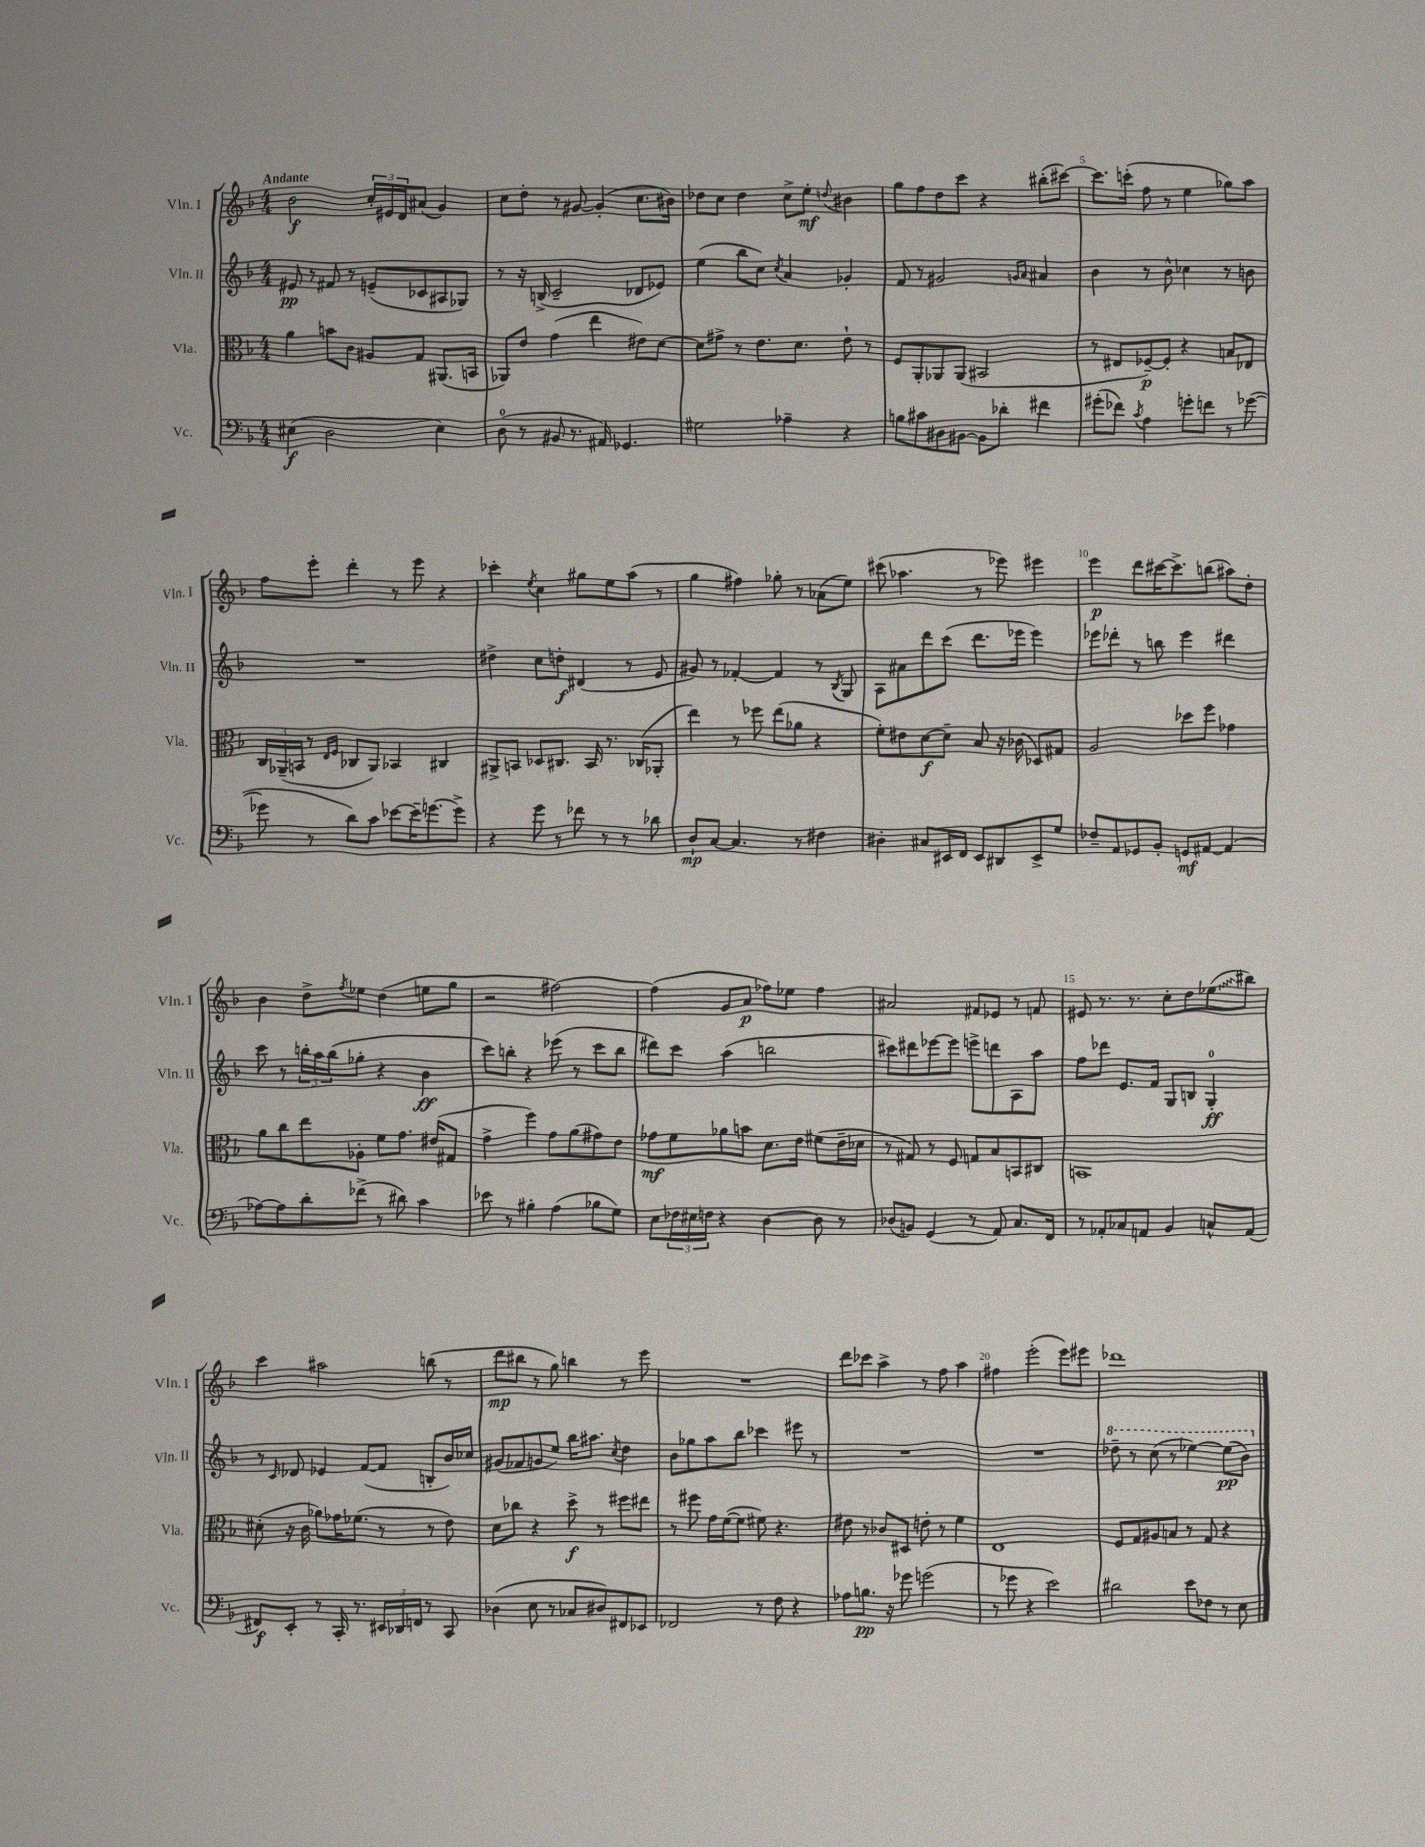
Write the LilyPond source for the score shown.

<<
\new StaffGroup <<
\new Staff = "s0" \with { instrumentName = "Vln. I" shortInstrumentName = "Vln. I" } {
    \clef treble \key f \major \numericTimeSignature \time 4/4 \tempo "Andante"
    bes'2\f \tuplet 3/2 { c''16-. eis'16 d'16 } ais'8( g'4) |
    c''8 d''8-. r8 gis'8~ gis'4-.( c''8. bis'16) |
    des''8 c''8 des''4 c''8-> e''8-.\mf \appoggiatura { d''8 } bis'4 |
    g''8 f''8 d''8 c'''8 r4 bis''8-.( cis'''8~) |
    cis'''8. c'''16-.( f''8 r8 e''4 ges''8) a''8 |
    f''8 e'''8-. d'''4-. r8 e'''8 r4 |
    ces'''4-. \acciaccatura { e''8 } c''4 gis''8 e''8 a''8( r8 |
    g''4 fis''4) ges''8-. r8 aes'8( e''8) |
    cis'''8( aes''4. r8 ees'''8) eis'''4 |
    e'''4\p d'''8 cis'''16~ cis'''8.-> b''8( ais''8) d''8-. |
    bes'4 d''8-> \acciaccatura { f''8 } ees''8 d''4( e''8 g''8 |
    r2 fis''2~) |
    fis''4( g'8 a'8\p fes''8) ees''8 fes''4 |
    ais'2 fis'8 ees'8 r8 f'8 |
    eis'8 r8. r8. c''8-. d''8 \once \override Glissando.style = #'zigzag ees''8\glissando( bis''8) |
    c'''4 ais''2 b''8( r8 |
    d'''8\mp bis''8 r8 g''8) b''4 r8 e'''8 |
    R1 |
    d'''8 ces'''8 a''4-> r8 f''8 a''4 |
    fis''4 e'''2-.( e'''8) eis'''8 |
    des'''1 \bar "|." |
}
\new Staff = "s1" \with { instrumentName = "Vln. II" shortInstrumentName = "Vln. II" } {
    \clef treble \key f \major \numericTimeSignature \time 4/4
    eis'8\pp r8 fis'8 r8 e'8--( ces'8 ais8 ges8) |
    r8 r16 b16->( c'2-- des'8 ees'8) |
    e''4( bes''8 c''8) \acciaccatura { c''8 } a'4 ges'4-. |
    f'8 r8 gis'2 \grace { g'16 a'16 } ais'4 |
    bes'4 r8 bes'8-^ ces''4 r8 b'8 |
    R1 |
    dis''4-> c''8 d''8-.\f dis'4( r8 e'8 |
    gis'8) r8 fes'4~-. fes'4 r8 \acciaccatura { bes8 } g8 |
    a8 ais'8 d'''8 c'''8( d'''8. ees'''16 ees'''4) |
    ees'''8 des'''8-. r8 b''8 ees'''4 dis'''4 |
    c'''8 r8 \tuplet 3/2 { b''16-. a''16 b''16( } ges''8-. r4 bes'4\ff |
    c'''8) b''8-. r4 ees'''8( r8 c'''8 b''8 |
    dis'''8) c'''8 a''4( b''2 |
    cis'''8) dis'''8 ees'''8~ ees'''8 e'''8-> d'''8 a8 a''8 |
    f''8 des'''8 e'8. f'16 g8 b8 g4-0-.\ff |
    r8 \grace { c'16 } des'8 ees'4 f'8~( f'8 b8-. bes'16) ces''16 |
    gis'8( fes'8 g'8 e''8) bes''16 ais''8. \acciaccatura { c''8 } d''4 |
    bes'8 ges''8 a''8 bes''8 ces'''4 eis'''8 r8 |
    R1 |
    R1 |
    \ottava #1 des'''8-- r8 c'''8( r8 ees'''4~) ees'''8\pp( bes''8) \ottava #0 \bar "|." |
}
\new Staff = "s2" \with { instrumentName = "Vla." shortInstrumentName = "Vla." } {
    \clef alto \key f \major \numericTimeSignature \time 4/4
    a'4 b'8 c'8 ais8 g8 ais,8.( b,16 |
    aes,8) e'8 g'4( e''4 eis'8) d'8~ |
    d'8 gis'8-> r8 e'8. d'8. e'8-! r8 |
    f8 a,8-. aes,8 aes,8( bis,2 |
    r8 eis8 fes8~--\p) fes8-. r4 b8 ees8 |
    \tuplet 3/2 { c16 aes,16--( b,16 } r8 \grace { e16 f16 } ces8 aes,8) bes,4 cis4 |
    ais,8-> b,8 des8 cis8. b,16 r8. ces16( aes,8-. |
    e''4) r8 fes''8 e''8( aes'8 r4 |
    f'8-.) eis'8 d'8~\f d'8-- bes8 r16 ces'16( des8) gis8 |
    a2 des''8 f''8 ges'4 |
    a'8 c''8 e''8 aes8-. f'8 g'8. eis'16( gis8 |
    g'4-> f''4) g'8 a'8( gis'8) e'8 |
    ges'8\mf f'8 aes'8 b'8 d'8. e'16 fis'8( e'16-- des'16 |
    r8 gis8) r8 f8 g8 bes8 b,8 cis8 |
    b,1 |
    dis'8-.( r16 c'16 aes'8) ges'16 fes'8.( r8 r8 e'8) |
    d'8 ces''8 r4 d''8->\f r8 fis''8 eis''8 |
    r8 fis''8 g'16 f'16~( f'8 fis'8) r4. |
    eis'8 r8 ces'8 dis8 e'8-. r8 f'4 |
    e1 |
    f8 g8 ais8 b8 r8 g8 r4 \bar "|." |
}
\new Staff = "s3" \with { instrumentName = "Vc." shortInstrumentName = "Vc." } {
    \clef bass \key f \major \numericTimeSignature \time 4/4
    eis4\f( d2 eis4) |
    d8-0( r8 bis,8 r8. ais,16) ges,4. |
    gis2 aes4-- r4 |
    b8 cis'8 dis8 bis,8~ bis,8 des'8-. fis'4 |
    gis'8-.( fes'8) \acciaccatura { c'8 } a4 g'8-. f'8 r8 ges'8~( |
    ges'8 r8 d'8) c'8 ees'8~ ees'16-- g'8.~ g'8-> |
    r4 g'8 r8 fes'8 r8 r8 des'8 |
    d8-!\mp c8~ c4. r8 fis4 |
    dis4-. cis8 eis,16 f,16 eis,8 dis,8 eis,8-> g8 |
    fes8-- a,8 ges,8 bes,8-. g,8\mf ais,8~ ais,4( |
    aes8~) aes8 d'8-. fes'8->( r8 dis'8) c'4 |
    ees'8 r8 bis4-. a4( bes8 g8) |
    e8 \tuplet 3/2 { fes16 eis16 f16 } r4 d4~ d8 r8 |
    des8( b,8) g,4( r8 a,8) c8. f,16 |
    r8 aes,8-. ces8 a,8 bes,4 c8-^ a,8( |
    fis,8\f) e,8-. r8 c,16-. r8. \tuplet 3/2 { eis,16 des,16 f,16 } r8 c,8 |
    des4( e8 r8 ces8 dis8) fis,8 ees,8 |
    fes,2 r8 f8 r4 |
    aes8 b8.\pp r16 ges'8 g'2( |
    r8 ges'8 r4 e'2) |
    dis'2 e'8 fes8 r8 e8 \bar "|." |
}
>>
>>
\layout { \context { \Score \override BarNumber.break-visibility = ##(#f #t #t) barNumberVisibility = #(every-nth-bar-number-visible 5) } }
